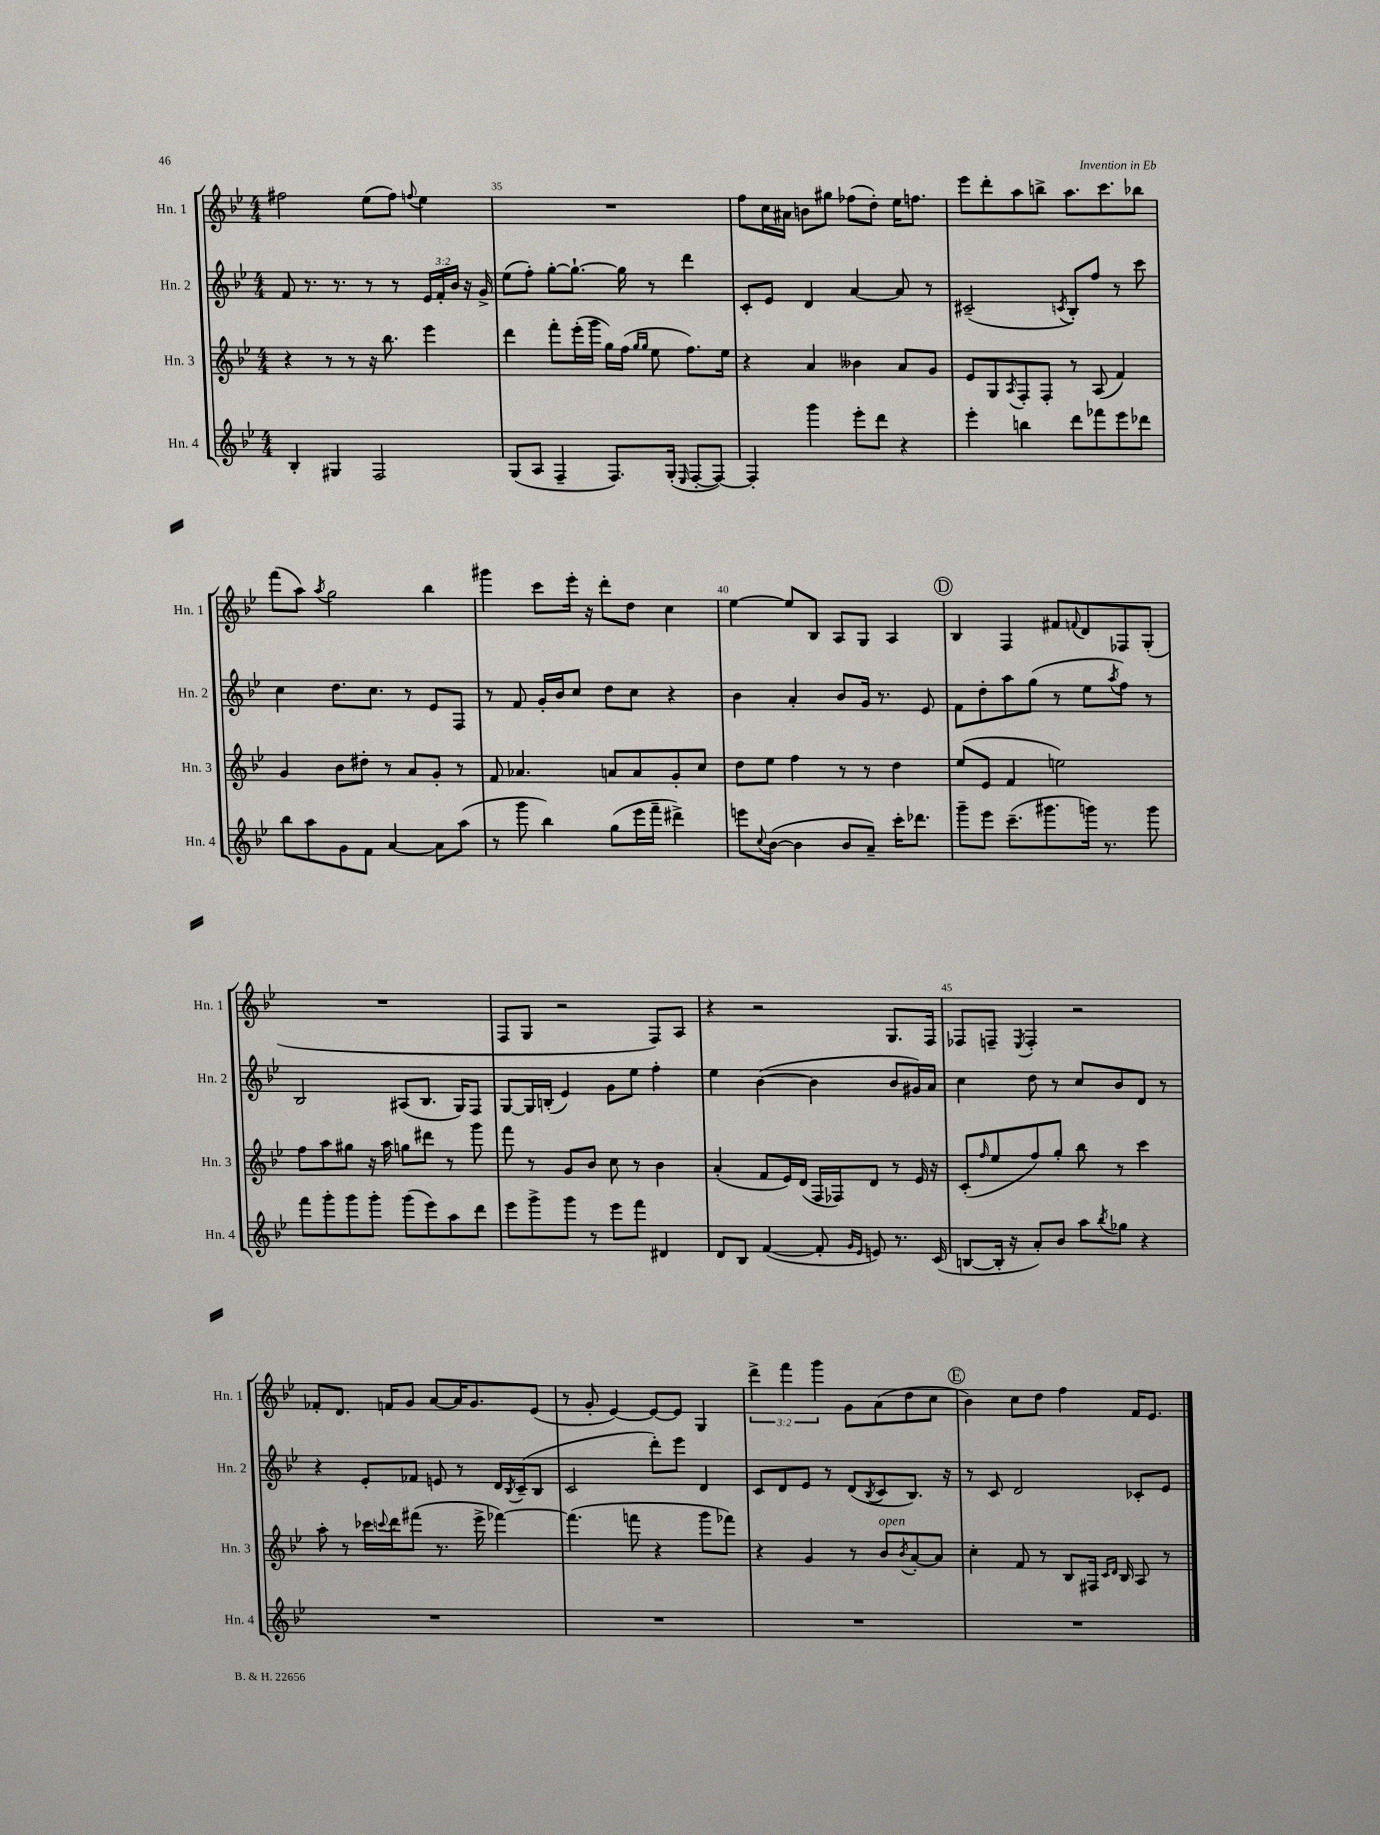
<<
\new StaffGroup <<
\new Staff = "s0" \with { instrumentName = "Hn. 1" shortInstrumentName = "Hn. 1" } {
    \clef treble \key bes \major \numericTimeSignature \time 4/4 \override Staff.TupletNumber.text = #tuplet-number::calc-fraction-text
    fis''2 ees''8( fis''8) \appoggiatura { f''8 } ees''4 |
    R1 |
    f''8 c''16 ais'16 b'8 gis''8 fes''8( d''8-.) ees''16 f''8. |
    ees'''8 d'''8-. a''8 b''8-> a''8. c'''8. bes''8 |
    f'''8( a''8) \acciaccatura { a''8 } g''2 bes''4 |
    gis'''4 c'''8 ees'''16-. r16 d'''8-. d''8 c''4 |
    ees''4~ ees''8 bes8 a8 g8 a4 |
    \mark \markup { \circle "D" } bes4 f4 fis'8 \appoggiatura { f'8 } d'8 fes8 g8-.( |
    R1 |
    f8 g8 r2 f8) a8 |
    r4 r2 g8. f16 |
    fes8 f8-- \acciaccatura { ees8 } f4-. r2 |
    fes'8-. d'8. f'16 g'8 a'8~ a'16 g'8. ees'8( |
    r8 g'8-. ees'4~) ees'8~ ees'8 g4 |
    \tuplet 3/2 { d'''4-> f'''4 g'''4 } g'8 a'8( d''8 c''8 |
    \mark \markup { \circle "E" } bes'4) c''8 d''8 f''4 f'16 ees'8. \bar "|." |
}
\new Staff = "s1" \with { instrumentName = "Hn. 2" shortInstrumentName = "Hn. 2" } {
    \clef treble \key bes \major \numericTimeSignature \time 4/4 \override Staff.TupletNumber.text = #tuplet-number::calc-fraction-text
    f'8 r8. r8. r8 r8 \tuplet 3/2 { ees'16 f'16-. bes'16 } r16 g'16-> |
    ees''8( f''8-.) g''8~-. g''8.~-! g''16 r8 d'''4 |
    c'8-. ees'8 d'4 a'4~ a'8 r8 |
    cis'2--( \acciaccatura { c'8 } bes8-.) f''8 r8 c'''8 |
    c''4 d''8. c''8. r8 ees'8 f8 |
    r8 f'8 g'16-. bes'16 c''8 d''8 c''8 r4 |
    bes'4 a'4-. bes'8 g'16 r8. ees'8 |
    \mark \markup { \circle "D" } f'8 d''8-. a''8 g''8( r8 ees''8 \acciaccatura { a''8 } f''8) r8 |
    bes2 ais8( bes8. g16) f8 |
    g8~ g16 b16-.( ees'4) g'8 ees''8 f''4-. |
    ees''4 bes'4~( bes'4 bes'8 gis'16) a'16 |
    c''4 d''8 r8 c''8 bes'8 d'8 r8 |
    r4 ees'8-. fes'8 e'8 r8 d'16 \acciaccatura { bes8 } c'16--( bes8 |
    c'2 d'''8-.) ees'''8 d'4 |
    c'8 d'8 ees'8 r8 d'8( \acciaccatura { bes8 } c'8 bes8.) r16 |
    \mark \markup { \circle "E" } r8 c'8 d'2 ces'8-. ees'8 \bar "|." |
}
\new Staff = "s2" \with { instrumentName = "Hn. 3" shortInstrumentName = "Hn. 3" } {
    \clef treble \key bes \major \numericTimeSignature \time 4/4
    r4 r8 r8 r16 bes''8. ees'''4 |
    d'''4 f'''8-. ees'''16-.( g'''16 g''16) f''16( \grace { g''16 g''16 } ees''8 f''8.) ees''16 |
    r4 a'4 beses'4 a'8 g'8 |
    ees'8 g8 \acciaccatura { a8 } f8-. f8-. r8 a8( f'4) |
    g'4 bes'8 dis''8-. r8 a'8 g'8-. r8 |
    f'8 aes'4. a'8 a'8 g'8-. c''8 |
    d''8 ees''8 f''4 r8 r8 d''4 |
    \mark \markup { \circle "D" } ees''8( ees'8 f'4 e''2) |
    f''8 a''8 gis''8 r16 a''16 g''8 dis'''8 r8 g'''8 |
    f'''8 r8 g'8 bes'8 c''8 r8 bes'4 |
    a'4-.( f'8 ees'16) d'16( f16 fes16) d'8 r8 ees'16 r16 |
    c'8-.( \grace { f''16 } ees''8 f''8) g''8-. bes''8 r8 c'''4 |
    a''8-. r8 ces'''16 \appoggiatura { c'''8 } d'''16 fis'''8( r8. ees'''16-> fes'''4~) |
    fes'''4.( f'''8 r4 g'''8 fes'''8) |
    r4 g'4 r8 bes'8^\markup { \italic "open" } \acciaccatura { bes'8 } a'8~-. a'8 |
    \mark \markup { \circle "E" } c''4-. f'8 r8 bes8 fis16 \grace { c'16 d'16 } bes16 a8 r8 \bar "|." |
}
\new Staff = "s3" \with { instrumentName = "Hn. 4" shortInstrumentName = "Hn. 4" } {
    \clef treble \key bes \major \numericTimeSignature \time 4/4
    bes4-. gis4 f2 |
    g8( a8 f4-- f8.) g16-.( \grace { ees16 } f8~-. f8~) |
    f4-. g'''4 ees'''8-. d'''8 r4 |
    ees'''4-. b''4 d'''8 fes'''8 ees'''8 des'''8 |
    bes''8 a''8 g'8 f'8 a'4~ a'8 a''8( |
    r8 g'''8 bes''4) g''8( ees'''16 f'''16-- dis'''4->) |
    e'''8 \appoggiatura { c''8 } bes'8~( bes'4 bes'8 a'8--) c'''16-. des'''8. |
    \mark \markup { \circle "D" } g'''8-- ees'''8 c'''8.--( gis'''8. g'''16) r8. g'''8 |
    f'''8 g'''8-. g'''8 g'''8-. g'''8( ees'''8) a''8 d'''8 |
    ees'''8 g'''8-> g'''8 r8 ees'''8 f'''8 dis'4 |
    d'8 bes8 f'4~( f'8-. \grace { g'16 ees'16 } e'8) r8. c'16( |
    b8~ b16-. r16 a'8-.) bes'8 a''8 \acciaccatura { bes''8 } ges''8 r4 |
    R1 |
    R1 |
    R1 |
    \mark \markup { \circle "E" } R1 \bar "|." |
}
>>
>>
\layout { \context { \Score currentBarNumber = #34 \override BarNumber.break-visibility = ##(#f #t #t) barNumberVisibility = #(every-nth-bar-number-visible 5) } }
